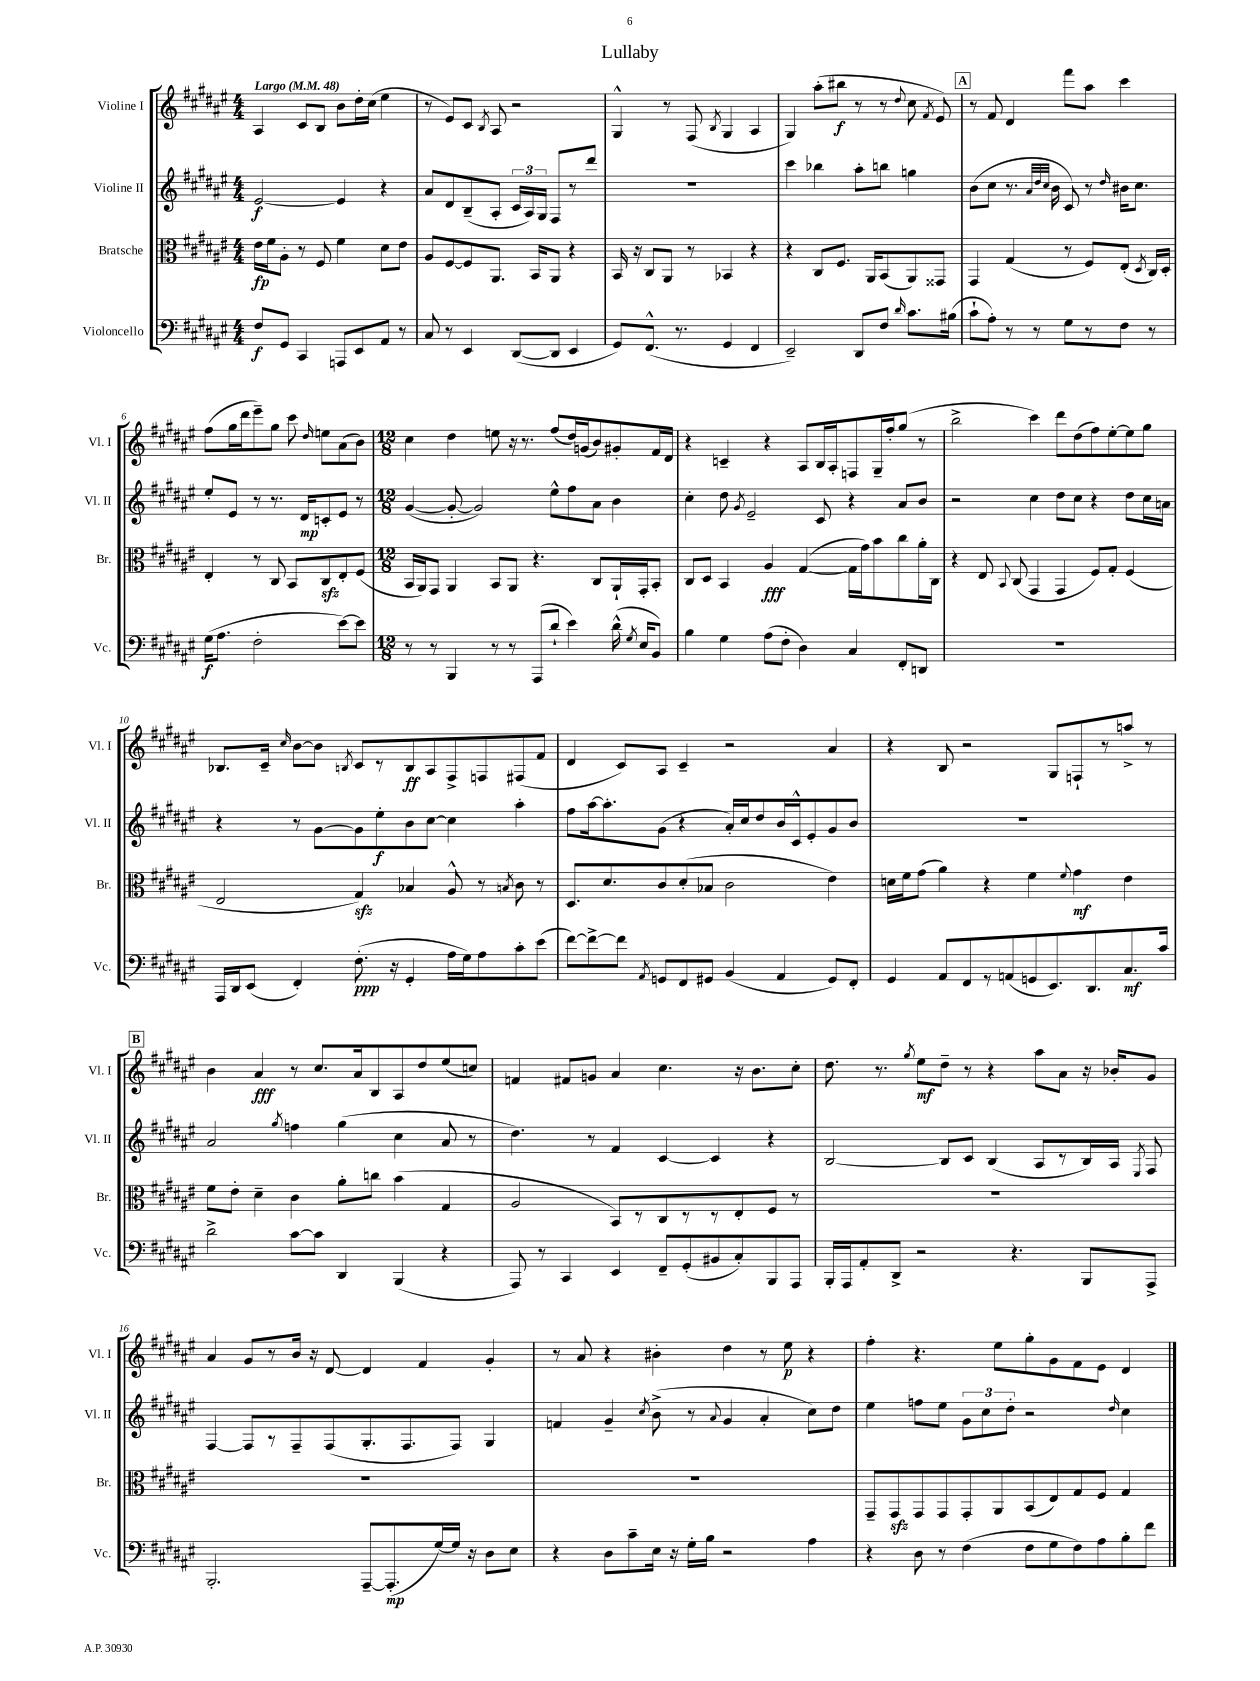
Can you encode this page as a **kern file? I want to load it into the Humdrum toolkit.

**kern	**kern	**kern	**kern
*staff4	*staff3	*staff2	*staff1
*clefF4	*clefC3	*clefG2	*clefG2
*k[f#c#g#d#a#e#]	*k[f#c#g#d#a#e#]	*k[f#c#g#d#a#e#]	*k[f#c#g#d#a#e#]
*M4/4	*M4/4	*M4/4	*M4/4
*MM48	*MM48	*MM48	*MM48
8F#	16e#	[2e#	4A#
.	16f#	.	.
8GG#	8A#'	.	.
4CC#	8r	.	8c#
.	8F#	.	8B
8AAA	4f#	4e#]	8b
8EE#	.	.	16dd#'
.	.	.	(16cc#
8AA#	8d#	4r	4ee#
8r	8e#	.	.
=	=	=	=
8C#	8A#	8a#	8r
8r	[8F#	8d#	8e#)
4EE#	8F#]	(8B~	8c#
.	.	.	8qB
.	8.AA#	8A#'	8A#
([8DD#	.	24c#	2r
.	.	24A#)	.
.	16BB	.	.
.	.	24G#	.
8DD#]	8AA#	8F#	.
4EE#	4r	8r	.
.	.	8ddd#	.
=	=	=	=
8GG#)	16BB	1r	4G#^^
.	16r	.	.
(8.FF#^^	8C#	.	.
.	8AA#	.	8r
8.r	.	.	.
.	8r	.	(8F#
.	.	.	8qB
4GG#	4BB-	.	4G#
4FF#	4r	.	4A#
=	=	=	=
2EE#~)	4r	4ccc#	4G#)
.	8C#	4bb-	(8aa#'
.	8.F#	.	8bb#
8DD#	.	8aa#'	8r
.	16AA#	.	.
8F#	(8BB	8bb	8r
16qqd#	.	.	8qqdd#
8.c#	8AA#)	4gg	8cc#
.	.	.	8qf#
.	8GG##	.	8e#)
(16B#	.	.	.
=	=	=	=
8c#`	4GG#	(8b	8r
8A#')	.	8cc#	8f#
8r	(4G#	8.r	4d#
8r	.	.	.
.	.	32qqa#	.
.	.	32qqdd#	.
.	.	32qqcc#	.
.	.	16b	.
8G#	8r	8c#)	8fff#
8r	8F#)	8r	8aa#
.	.	16qqdd#	.
8F#	(8E#'	16b#	4ccc#
.	.	8.cc#	.
.	8qD#	.	.
8r	16C#)	.	.
.	16D#'	.	.
=	=	=	=
(16G#	4E#'	8ee#'	(8ff#
8.A#	.	.	.
.	.	8e#	16gg#
.	.	.	16ddd#
2F#'	8r	8r	8eee#~)
.	8C#	8.r	8gg#
.	8BB	.	8ccc#
.	.	16d#	.
.	.	.	16qqdd#
.	8C#	8c'	8ee
[8e#)	8E#'	8e#	(8a#
8e#]	(8F#	8r	8b)
=	=	=	=
*M12/8	*M12/8	*M12/8	*M12/8
8r	16BB	([4g#	4cc#
.	16AA#)	.	.
8r	8GG#	.	.
4BBB	4AA#	8g#'_	4dd#
.	.	2g#])	.
8r	8BB	.	8ee
8r	8AA#	.	16r
.	.	.	8.r
(8AAA#	4.r	.	.
8d#`	.	8ee#^^	(8ff#
4e#)	.	8ff#	16dd#)
.	.	.	(16g
.	8C#	8a#	8b)
(16d#^^	16AA#`	4b	8g#'
8qG#	.	.	.
16E#	16GG#'	.	.
8BB)	8BB'	.	16f#
.	.	.	16d#
=	=	=	=
4B	8C#	4cc#'	4r
.	8D#	.	.
4G#	4BB	8dd#	4c~
.	.	8qg#	.
.	.	2e#~	.
(8A#	4A#	.	4r
8F#'	.	.	.
4D#)	([4G#	.	8A#
.	.	8c#	16B
.	.	.	16A#'
4C#	16G#]	4r	8F
.	16g#)	.	.
.	8b	.	16G#~
.	.	.	16ff#'
8FF#'	8cc#	8a#	(8gg#
8DD	16a#'	8b	8r
.	16C#	.	.
=	=	=	=
1.r	4r	2r	2bb^
.	8E#	.	.
.	8qqBB	.	.
.	(8C#	.	.
.	4GG#	4cc#	4ccc#)
.	4GG#	8dd#	8ddd#
.	.	8cc#	(8dd#
.	8F#)	4r	8ff#)
.	8G#'	.	[8ee#'
.	(4F#	8dd#	8ee#]
.	.	16cc#	8gg#
.	.	16a	.
=	=	=	=
16AAA#	2E#	4r	8.B-
16DD#	.	.	.
(8EE#	.	.	.
.	.	.	16c#~
.	.	.	16qqcc#
4FF#')	.	8r	[8b
.	.	[8g#	8b]
.	.	.	8qB
(8.F#'	4G#)	8g#]	8c#
.	.	8ee#'	8r
16r	.	.	.
4GG#'	4B-	8b	8B
.	.	[8cc#	8A#
16A#	8A#^^	4cc#]	8F#^
16G#)	.	.	.
8A#	8r	.	8F
.	8qB	.	.
8c#'	8c#	4aa#'	(8F#
(8e#	8r	.	8f#
=	=	=	=
[8f#)	8.D#	8ff#	4d#
8f#^_	.	[16aa#	.
.	8.d#	8.aa#']	.
8f#]	.	.	8c#)
8qAA#	.	.	.
8GG	8c#	(8g#	8A#
8FF#	(8d#'	4r	4c#~
8GG#	8B-	.	.
(4BB	2c#	16a#')	2r
.	.	16cc#	.
.	.	8dd#	.
4AA#	.	16b	.
.	.	16c#^^	.
.	.	8e#'	.
8GG#)	4e#)	8g#	4a#
8FF#'	.	8b	.
=	=	=	=
4GG#	16d	1.r	4r
.	16f#	.	.
.	(8g#	.	.
8AA#	4a#)	.	8B
8FF#	.	.	2r
8r	4r	.	.
(8AA	.	.	.
8GG	4f#	.	.
8.EE#)	.	.	8G#
.	8qqf#	.	.
.	4g#	.	8F`
8.DD#	.	.	.
.	.	.	8r
8.C#	4e#	.	8aa^
.	.	.	8r
16c#	.	.	.
=	=	=	=
2d#^	8f#	2a#	4b
.	8e#'	.	.
.	4d#~	.	4a#
.	.	8qgg#	.
[8c#	4c#	4ff	8r
8c#]	.	.	8.cc#
4DD#	8a#'	(4gg#	.
.	.	.	16a#
.	8cc	.	8B
(4BBB	(4b	4cc#	8A#
.	.	.	8dd#
4r	4G#	8a#	(8ee#
.	.	8r	8cc)
=	=	=	=
8AAA#)	2A#	4.dd#)	4f
8r	.	.	.
4CC#	.	.	8f#
.	.	8r	8g
4EE#	8BB)	4f#	4a#
.	8r	.	.
8FF#~	8C#	[4c#	4.cc#
(8GG#'	8r	.	.
8BB#	8r	4c#]	.
8C#')	8E#'	.	16r
.	.	.	8.b
8BBB	8F#	4r	.
8AAA#	8r	.	8cc#'
=	=	=	=
16BBB'	1.r	[2B	8.dd#
16AAA#	.	.	.
8AA#'	.	.	.
.	.	.	8.r
8DD#^	.	.	.
.	.	.	8qgg#
2r	.	.	8ee#
.	.	8B]	8dd#~
.	.	8c#	8r
.	.	(4B	4r
4.r	.	.	.
.	.	8A#	8aa#
.	.	8r	8a#
8BBB	.	16B)	16r
.	.	16A#	16b-'
.	.	8qE#	.
8AAA#^	.	8F#	8g#
=	=	=	=
2.BBB'	1.r	[4F#	4a#
.	.	8F#]	8g#
.	.	8r	8r
.	.	8F#~	16b
.	.	.	16r
.	.	(8F#	[8d#
[8AAA#~	.	8.G#'	4d#]
(8.AAA#']	.	.	.
.	.	8.F#	.
.	.	.	4f#
[16G#)	.	.	.
16G#]	.	8F#)	.
16r	.	.	.
8D#	.	4G#	4g#'
8E#	.	.	.
=	=	=	=
4r	1.r	4f	8r
.	.	.	8a#
8D#	.	4g#~	4r
8c#~	.	.	.
.	.	8qcc#	.
16E#	.	(8b^	4b#'
16r	.	.	.
16G#'	.	8r	.
16B	.	.	.
.	.	8qqa#	.
2r	.	4g#	4dd#
.	.	4a#'	8r
.	.	.	8ee#
4A#	.	8cc#)	4r
.	.	8dd#	.
=	=	=	=
4r	8GG#~	4ee#	4ff#'
.	8GG#	.	.
8D#	8GG#	8ff	4.r
8r	8GG#	8ee#	.
(4F#	8GG#'	12g#	.
.	.	12cc#	.
.	8AA#	.	8ee#
.	.	12dd#'	.
8F#	(8BB	2r	8gg#'
8G#	8E#)	.	8g#
8F#)	8G#	.	8f#
8A#	8F#	.	8e#
.	.	16qqdd#	.
8B'	4G#	4cc#	4d#
8f#	.	.	.
==	==	==	==
*-	*-	*-	*-
